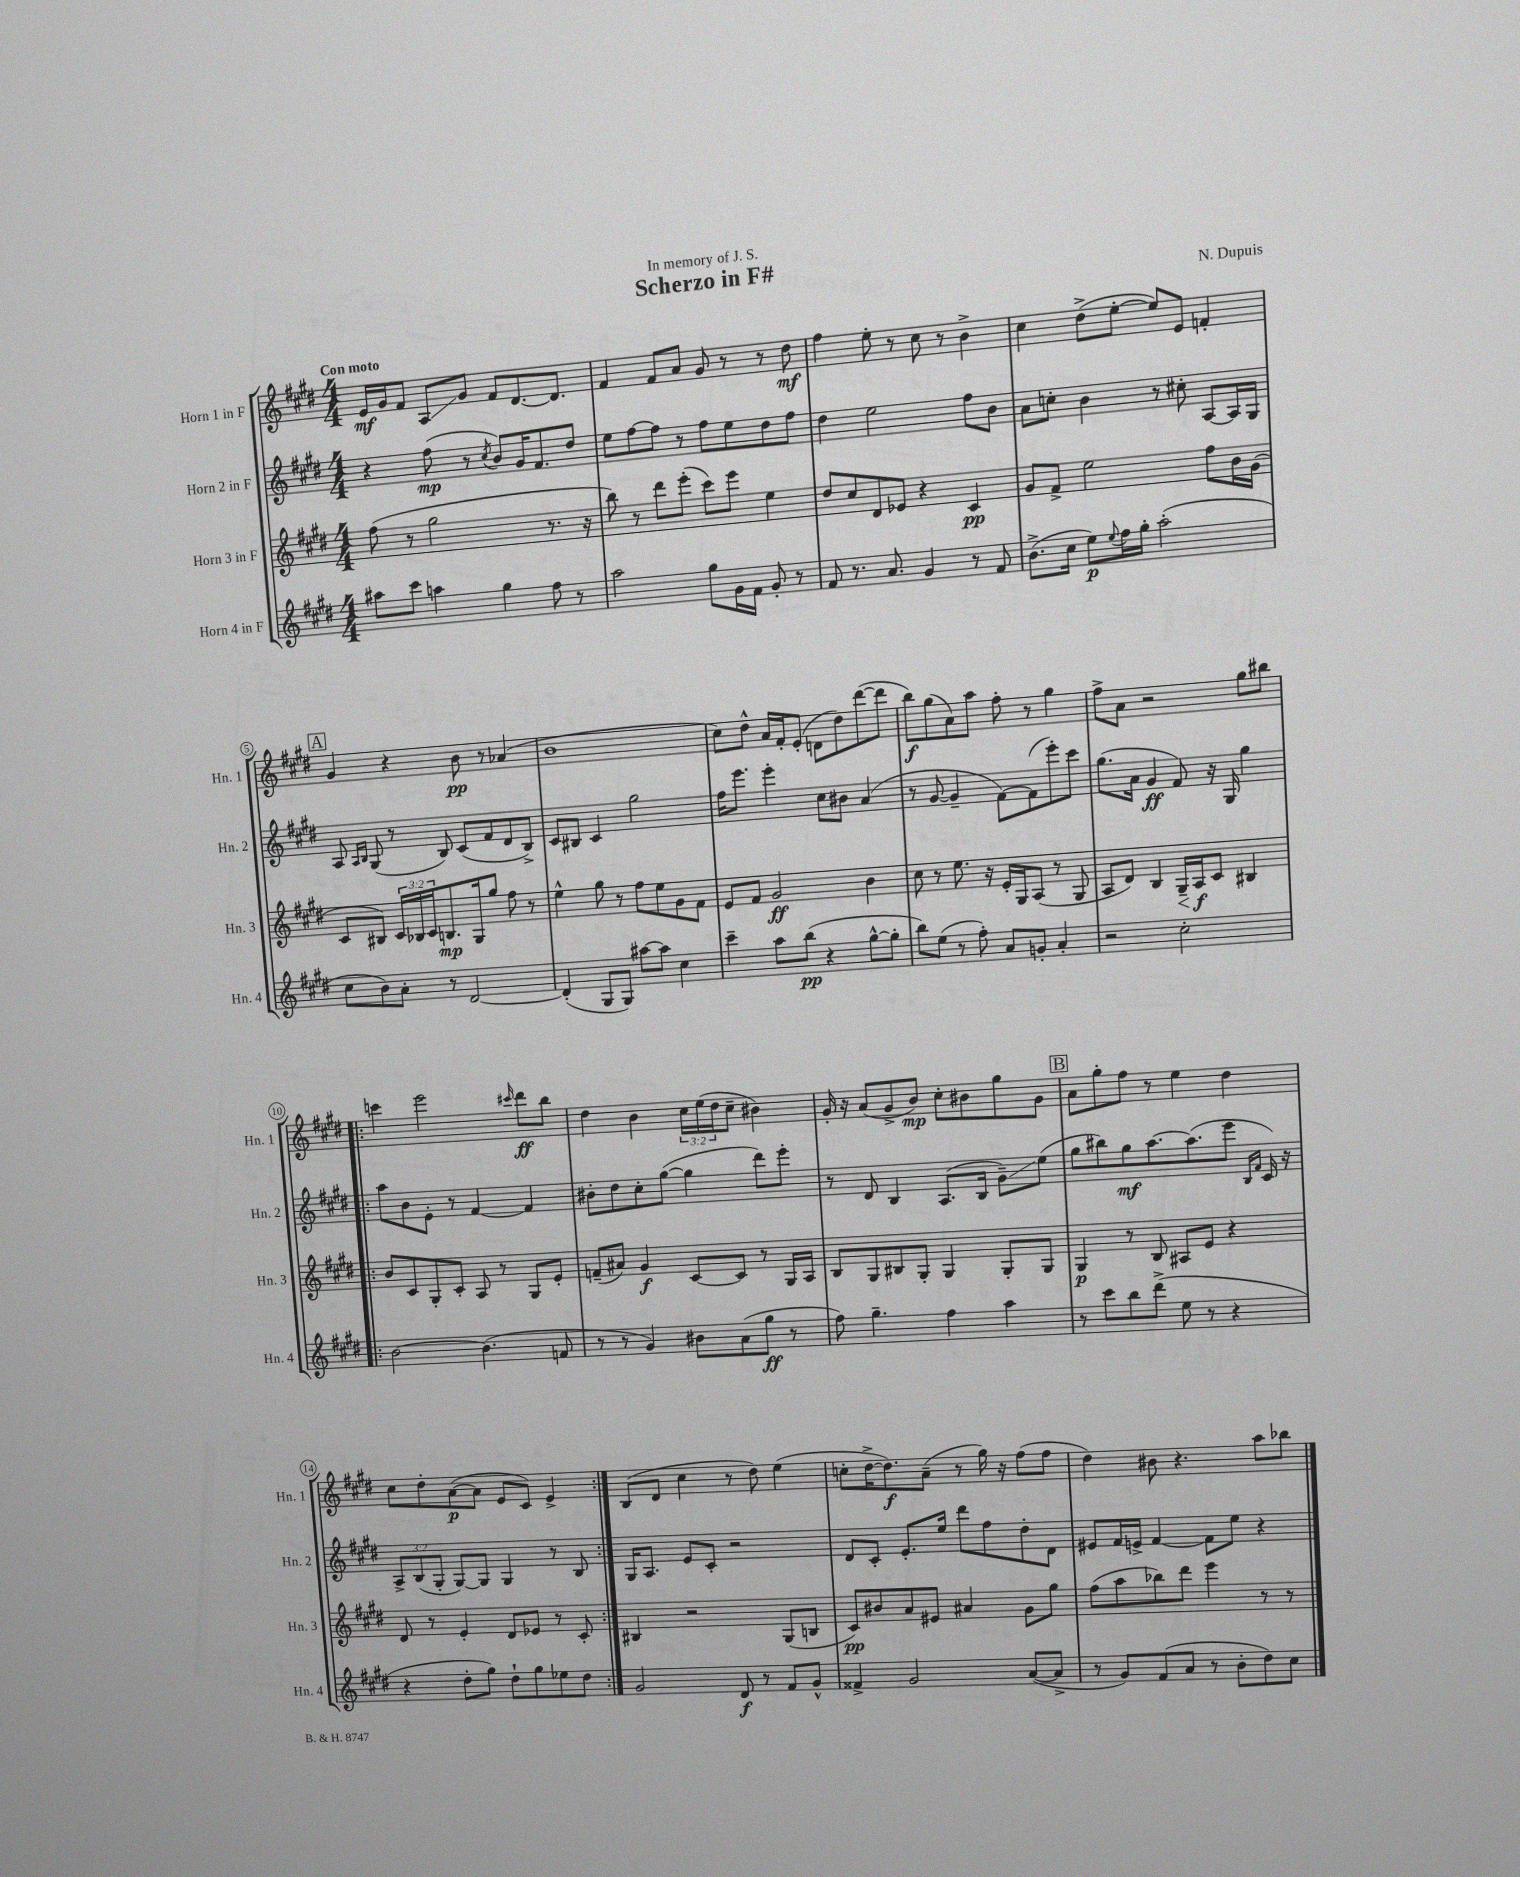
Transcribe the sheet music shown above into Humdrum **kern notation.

**kern	**kern	**kern	**kern
*staff4	*staff3	*staff2	*staff1
*clefG2	*clefG2	*clefG2	*clefG2
*k[f#c#g#d#]	*k[f#c#g#d#]	*k[f#c#g#d#]	*k[f#c#g#d#]
*M4/4	*M4/4	*M4/4	*M4/4
8aa#	(8ff#	4r	16e
.	.	.	16g#
8ccc#	8r	.	8f#
4aa	2gg#	(8ff#	8A
.	.	8r	8g#
.	.	8qcc#	.
4gg#	.	8b)	8f#
.	.	16g#	[8.d#
.	.	8.f#	.
8ff#	8.r	.	.
.	.	.	8.d#]
8r	.	8dd#	.
.	16r	.	.
=	=	=	=
2aa	8bb)	8ee	4f#
.	8r	[8ff#	.
.	8ddd#	8ff#]	8f#
.	(8eee'	8r	8a
8gg#	8ccc#)	8ff#	8g#
16g#	8eee	8ee	8r
16f#	.	.	.
8g#'	4ee	8dd#	8r
8r	.	8ff#	8dd#
=	=	=	=
8f#	8dd#	4dd#	4ff#
8.r	8cc#	.	.
.	8d#	2ee	8ee'
8.a	.	.	.
.	8e-	.	8r
4g#	4r	.	8cc#
.	.	.	8r
8r	4c#	8ff#	4b^
8f#	.	8b	.
=	=	=	=
(8.b^	8g#	8a	4cc#
.	8f#^	8cc'	.
16cc#	.	.	.
8ee)	2ee	4b	(8dd#^
8qqee	.	.	.
16ff#	.	.	[8ee'
16gg#'	.	.	.
(2aa'	.	8r	8ee])
.	.	8cc#'	8e
.	8ff#	[8A	4f'
.	16b	16A]	.
.	(16g#	16G#	.
=	=	=	=
8cc#	8c#	8A	4g#
.	.	16qqA	.
.	.	16qqB	.
8b)	8B#)	(8G#	.
8a'	24c#	8r	4r
.	24B-	.	.
.	24c#	.	.
8r	8.B	8B)	.
[2d#	.	(8c#	8b
.	16G#	.	.
.	8gg#	8f#	8r
.	8ff#	8d#	(4a-
.	8r	8B^)	.
=	=	=	=
(4d#']	4ee^^	8c#	1b
.	.	8B#	.
8G#	8gg#	4c#	.
8G#)	8r	.	.
[8aa#	8ff#	2gg#	.
8aa#]	8ee	.	.
4cc#	8g#	.	.
.	8f#	.	.
=	=	=	=
4ccc#~	8e	16ff#	8cc#)
.	.	8.eee	.
.	8f#	.	8dd#^^
8aa	2g#	4eee'	16a
.	.	.	16f#'
(8bb	.	.	(8e'
4r	.	8cc#	8d
.	.	8b#	8dd#)
[8gg#^^	4b	(4a	([8ddd#
8gg#']	.	.	8ddd#]
=	=	=	=
8bb)	8cc#	8r	8bb)
(8ee	8r	[8g#	(8gg#
8r	8.ee	4g#~]	8a)
8ff#')	.	.	8aa
.	16r	.	.
8a	16e'	[8f#)	8ff#'
.	16G#	.	.
8g'	(8A	(8f#]	8r
4a'	8r	8eee')	4gg#
.	8G#	8ccc#	.
=	=	=	=
2r	8A	(8.gg#	8ff#^
.	8d#)	.	8a
.	.	16a	.
.	4B	4g#	2r
2cc#'	16G#~	8f#)	.
.	16A	.	.
.	8c#	16r	.
.	.	16G#	.
.	4B#	4gg#	8gg#
.	.	.	8bb#
=!|:	=!|:	=!|:	=!|:
[2b	8b	8aa	4ccc
.	8c#	8b	.
.	8G#'	8e'	2eee
.	8c#'	8r	.
(4.b]	8A	[4f#	.
.	8r	.	.
.	.	.	16qqccc#
.	8G#	4f#]	8ddd#
8f	8e'	.	8bb
=	=	=	=
8r	(8f~	8b#'	4dd#
8r	8a#)	8dd#	.
4g#)	4g#	8cc#'	4b
.	.	([8gg#	.
8b#	[8c#	4gg#]	24cc#
.	.	.	(24ee
.	.	.	24dd#
(8a	8c#]	.	8cc#~
8gg#	8r	8ddd#)	4b#)
8r	16G#	8eee'	.
.	16A	.	.
=	=	=	=
8ff#)	8B	8r	16g#'
.	.	.	16r
4.gg#~	8G#	8d#	(8a
.	8B#	4B	8g#^
.	8G#'	.	8b)
4ff#	4G#	(8.A	8cc#'
.	.	.	8b#
.	.	16B	.
4aa	8G#'	8g#~)	8gg#
.	8G#	(8ee	8g#
=	=	=	=
8r	4G#	8gg#	8a
8ccc#	.	8bb#)	8gg#'
8bb	8r	8gg#	8ff#
(8ddd#^	8B	[8.aa	8r
8ee	8A#	.	4ee
.	.	(8.aa]	.
8r	8e	.	.
4r	4r	8eee	4dd#
.	.	16qqB	.
.	.	16qqf#	.
.	.	16c#)	.
.	.	16r	.
=	=	=	=
4r	8d#	12A^	8cc#
.	.	(12B	.
.	8r	.	8dd#'
.	.	12G#'	.
8dd#'	4e'	[8G#)	([8a
8gg#)	.	8G#]	8a]
8dd#`	8d#	4G#	8e
8gg#	8e-	.	8c#)
8ee-	8r	8r	4e^
8dd#	8c#'	8B	.
=:|!	=:|!	=:|!	=:|!
2g#	4B#	16G#	(8B
.	.	8.A	.
.	.	.	8d#
.	2r	8e	4cc#
.	.	8c#'	.
8d#	.	2r	8r
8r	.	.	8dd#)
8f#	(8G#	.	(4ee
8g#^^	8B	.	.
=	=	=	=
4f##^	8c#)	8d#	8cc'
.	8b#	8c#'	[16dd#^
.	.	.	8.dd#])
2g#	8a	8.e'	.
.	8e#	.	(8a~
.	.	16ee	.
.	4a#	8ddd#	8r
.	.	8ff#	16gg#)
.	.	.	16r
([8a	8g#	8dd#'	(8ff#
8a^]	8gg#	8d#	8ff#
=	=	=	=
8r	(8ff#	8e#	4dd#)
8g#)	8aa	16f#	.
.	.	16e^	.
(8f#	8bb-)	[4f#	8b#
8a	8ddd#	.	4.r
8r	4eee	8f#]	.
8b'	.	8ee	.
8dd#)	8r	4r	8aa
8cc#	8r	.	8bb-
==	==	==	==
*-	*-	*-	*-
